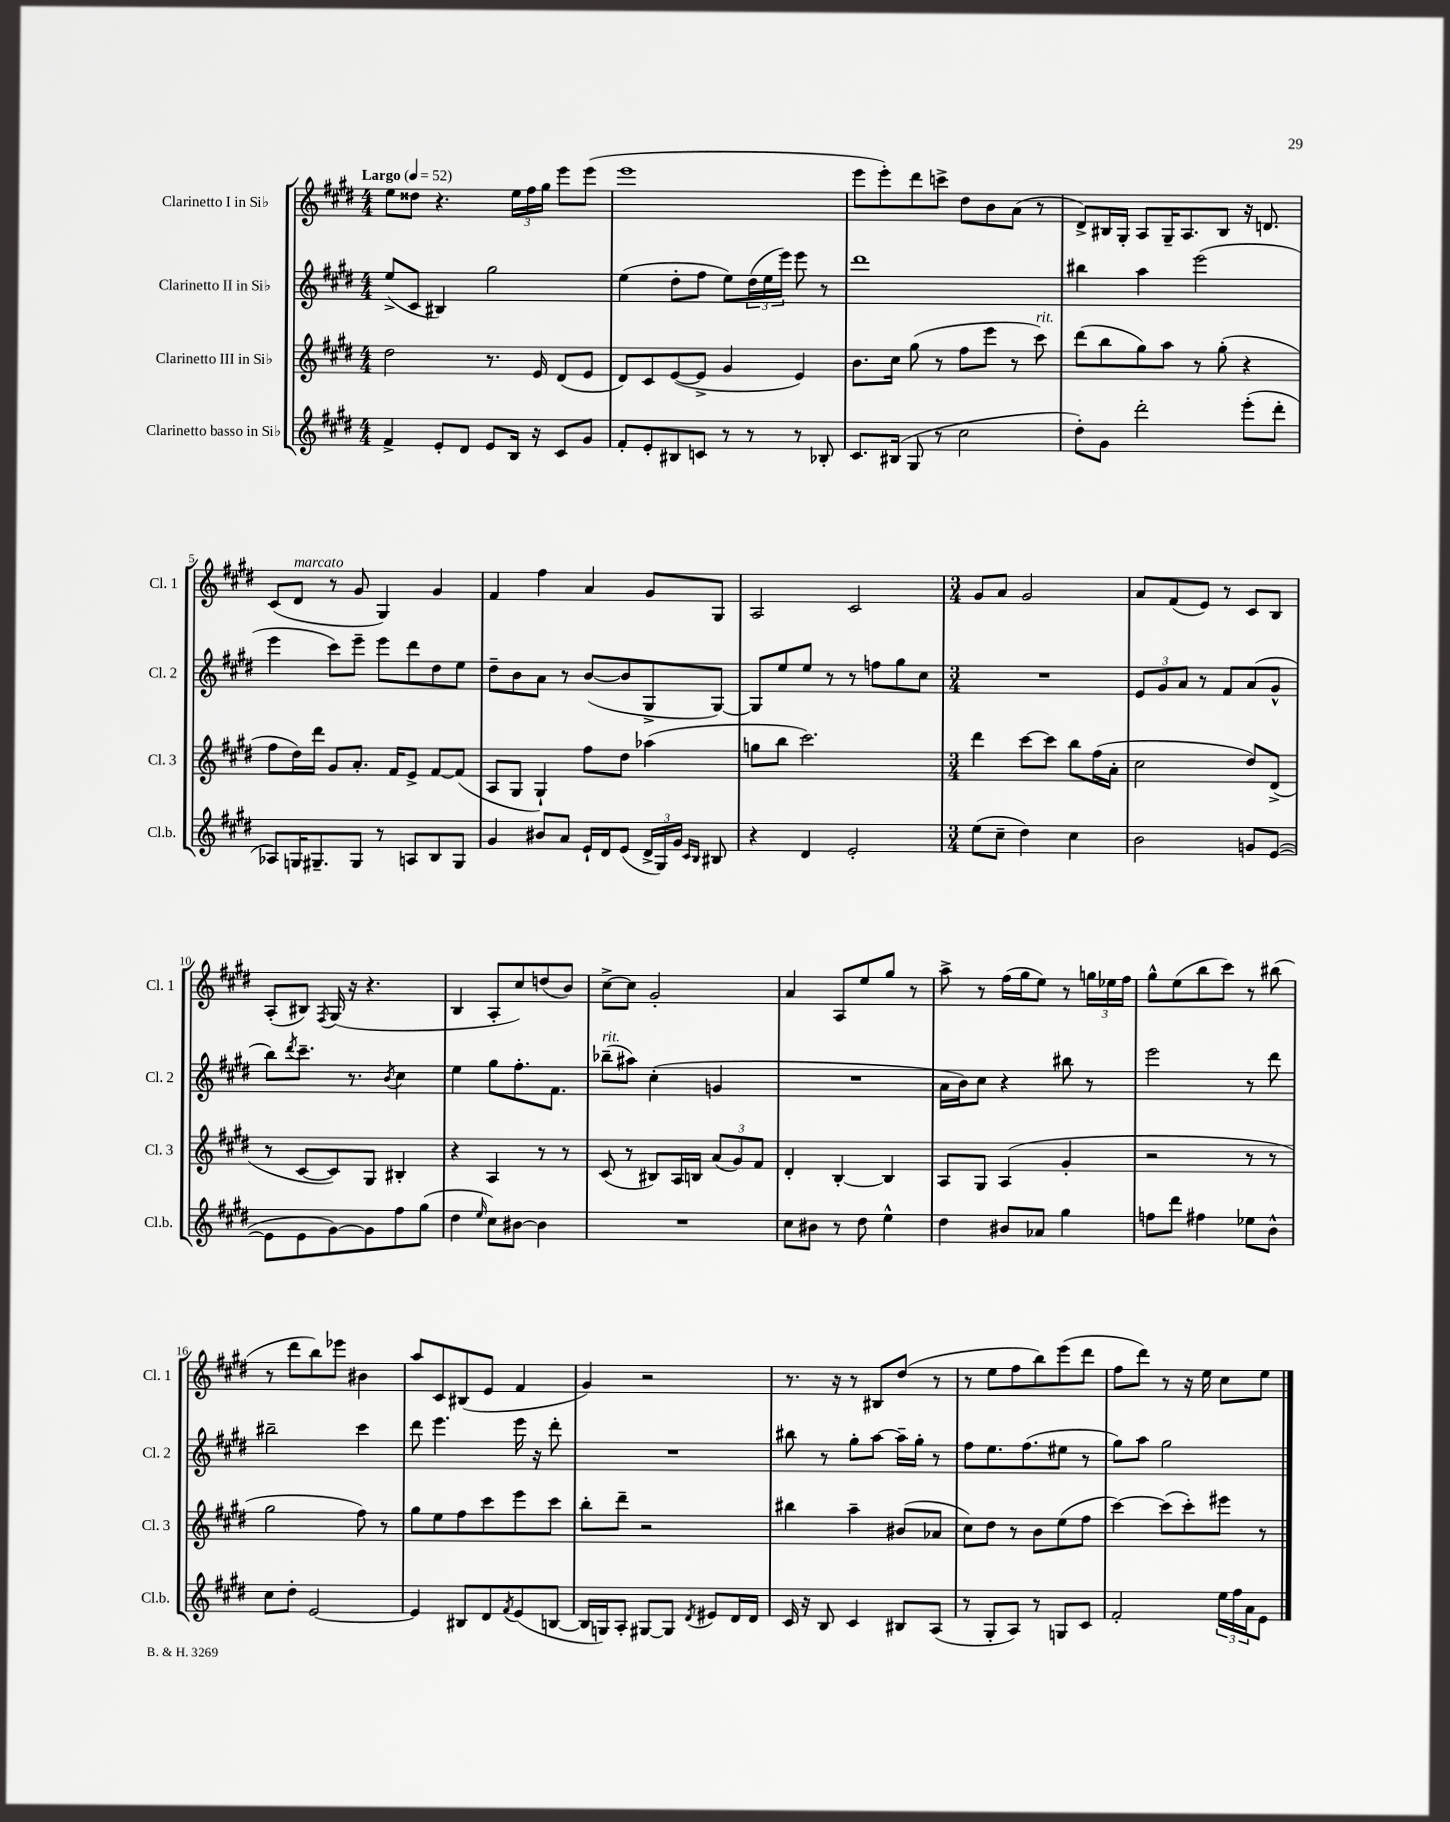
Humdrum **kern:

**kern	**kern	**kern	**kern
*staff4	*staff3	*staff2	*staff1
*clefG2	*clefG2	*clefG2	*clefG2
*k[f#c#g#d#]	*k[f#c#g#d#]	*k[f#c#g#d#]	*k[f#c#g#d#]
*M4/4	*M4/4	*M4/4	*M4/4
*MM52	*MM52	*MM52	*MM52
4f#^	2dd#	(8ee^	8ee
.	.	8c#	8dd##
8e'	.	4B#)	4.r
8d#	.	.	.
8e	8.r	2gg#	.
16B	.	.	24ee
.	.	.	24ff#
16r	16e	.	.
.	.	.	24gg#
8c#	(8d#	.	8eee
8g#	8e	.	(8eee
=	=	=	=
8f#'	8d#)	(4ee	1eee
8e'	8c#	.	.
8B#	([8e	8dd#'	.
8c	8e^]	8ff#	.
8r	4g#	8ee)	.
8r	.	(24dd#	.
.	.	24ee	.
.	.	24eee)	.
8r	4e)	8eee	.
8B-'	.	8r	.
=	=	=	=
8.c#	8.b	1ddd#	8eee
.	.	.	8eee')
(16B#	16cc#	.	.
8G#	(8gg#	.	8ddd#
8r	8r	.	8ccc^
2cc#	8ff#	.	8dd#
.	8eee	.	8b
.	8r	.	(8a
.	8ccc#)	.	8r
=	=	=	=
8dd#')	(8ddd#	4bb#	8d#^)
8g#	8bb	.	16B#
.	.	.	16G#'
2ddd#'	8gg#)	4aa	8A
.	8aa	.	16G#~
.	.	.	8.A
.	8r	(2eee	.
.	(8gg#'	.	8B#
(8eee'	4r	.	16r
.	.	.	8.d
8ddd#'	.	.	.
=	=	=	=
8A-)	8ff#	4eee	(8c#
16G	16dd#)	.	8d#
8.G#~	16ddd#	.	.
.	8g#	8ccc#)	8r
8G#	8.a'	8eee~	8g#
8r	.	8eee	4G#)
.	16f#	.	.
8A	8e^	8ddd#	.
8B	[8f#	8dd#	4g#
8G#	(8f#]	8ee	.
=	=	=	=
4g#	8A	8dd#~	4f#
.	8G#	8b	.
8b#	4G#`)	8a	4ff#
8a	.	8r	.
16e`	8ff#	([8b	4a
16d#	.	.	.
(8e	8dd#	8b]	.
24d#^	(4aa-	8G#^	8g#
24G#)	.	.	.
24g#	.	.	.
16qqc#	.	.	.
16qqB	.	.	.
8B#	.	[8G#)	8G#
=	=	=	=
4r	8gg	8G#]	2A
.	8bb	8ee	.
4d#	2.ccc#)	8ee	.
.	.	8r	.
2e'	.	8r	2c#
.	.	8ff	.
.	.	8gg#	.
.	.	8cc#	.
=	=	=	=
*M3/4	*M3/4	*M3/4	*M3/4
(8ee	4ddd#	2.r	8g#
8cc#~	.	.	8a
4dd#)	[8ccc#	.	2g#
.	8ccc#]	.	.
4cc#	8bb	.	.
.	(16ff#	.	.
.	16a'	.	.
=	=	=	=
2b	2cc#	12e	8a
.	.	12g#	.
.	.	.	(8f#
.	.	12a	.
.	.	8r	8e)
.	.	8f#	8r
8g	8dd#)	(8a	8c#
([8e	(8d#^	8g#^^	8B
=	=	=	=
8e]	8r	8bb)	(8A'
.	.	8qddd#	.
8e	[8c#	8.ccc#~	8B#)
.	.	.	8qF#
[8g#)	8c#])	.	(16G#
.	.	8.r	16r
8g#]	8G#	.	4.r
.	.	8qb	.
8ff#	4B#'	4cc#	.
(8gg#	.	.	.
=	=	=	=
4dd#	4r	4ee	4B
16qqee	.	.	.
8cc#)	4A	8gg#	8A'
[8b#	.	8.ff#'	8cc#)
4b#]	8r	.	(8dd
.	.	8.f#	.
.	8r	.	8b)
=	=	=	=
2.r	(8c#	(8bb-~	[8cc#^
.	8r	8aa#)	8cc#]
.	8B#)	(4cc#'	2g#'
.	16A	.	.
.	16B	.	.
.	(12a	4g	.
.	12g#)	.	.
.	12f#	.	.
=	=	=	=
8cc#	4d#'	2.r	4a
8b#	.	.	.
8r	[4B'	.	8A
8dd#	.	.	8ee
4ee^^	4B]	.	8gg#
.	.	.	8r
=	=	=	=
4dd#	8A	16a	8aa^
.	.	16b)	.
.	8G#	8cc#	8r
8b#	(4A	4r	(16ff#
.	.	.	16gg#
8a-	.	.	8ee)
4gg#	4g#'	8bb#	8r
.	.	8r	24gg
.	.	.	24ee-
.	.	.	24ff#
=	=	=	=
8ff	2r	2eee	8gg#^^
8ddd#	.	.	(8ee
4ff#	.	.	8bb
.	.	.	8ccc#)
8ee-	8r	8r	8r
8b^^	8r	8ddd#	(8bb#
=	=	=	=
8cc#	2gg#	2bb#~	8r
8dd#'	.	.	8ddd#
[2e	.	.	8bb)
.	.	.	8eee-
.	8ff#)	4ccc#	4b#
.	8r	.	.
=	=	=	=
4e]	8gg#	8ddd#	8aa
.	8ee	4.eee	8c#
8B#	8ff#	.	(8B#
8d#	8ccc#	.	8e
8qf#	.	.	.
(8e	8eee	16eee	4f#
.	.	16r	.
[8B	8ccc#	8ddd#'	.
=	=	=	=
16B]	8bb'	2.r	4g#)
16G)	.	.	.
8A'	8ddd#~	.	.
[8G#	2r	.	2r
8G#]	.	.	.
8qd#	.	.	.
8e#	.	.	.
16d#	.	.	.
16d#	.	.	.
=	=	=	=
16c#	4bb#	8bb#	8.r
16r	.	.	.
8B	.	8r	.
.	.	.	16r
4c#	4aa~	8gg#'	8r
.	.	[8aa	8B#
8B#	(8b#	16aa~]	(8dd#
.	.	16gg#'	.
(8A	8a-	8r	8r
=	=	=	=
8r	8cc#)	8ff#	8r
8G#'	8dd#	8.ee	8ee
8A)	8r	.	8ff#
.	.	(8.ff#	.
8r	8b	.	8bb)
8G	(8ee	8ee#	(8eee
8c#	8ff#	8r	8ddd#
=	=	=	=
2f#'	[4ccc#)	8gg#)	8ff#
.	.	8aa	8ddd#)
.	(8ccc#]	2gg#	8r
.	8ccc#')	.	16r
.	.	.	16ee
24ee	8eee#	.	8cc#
24ff#	.	.	.
24a	.	.	.
8e	8r	.	8ee
==	==	==	==
*-	*-	*-	*-
